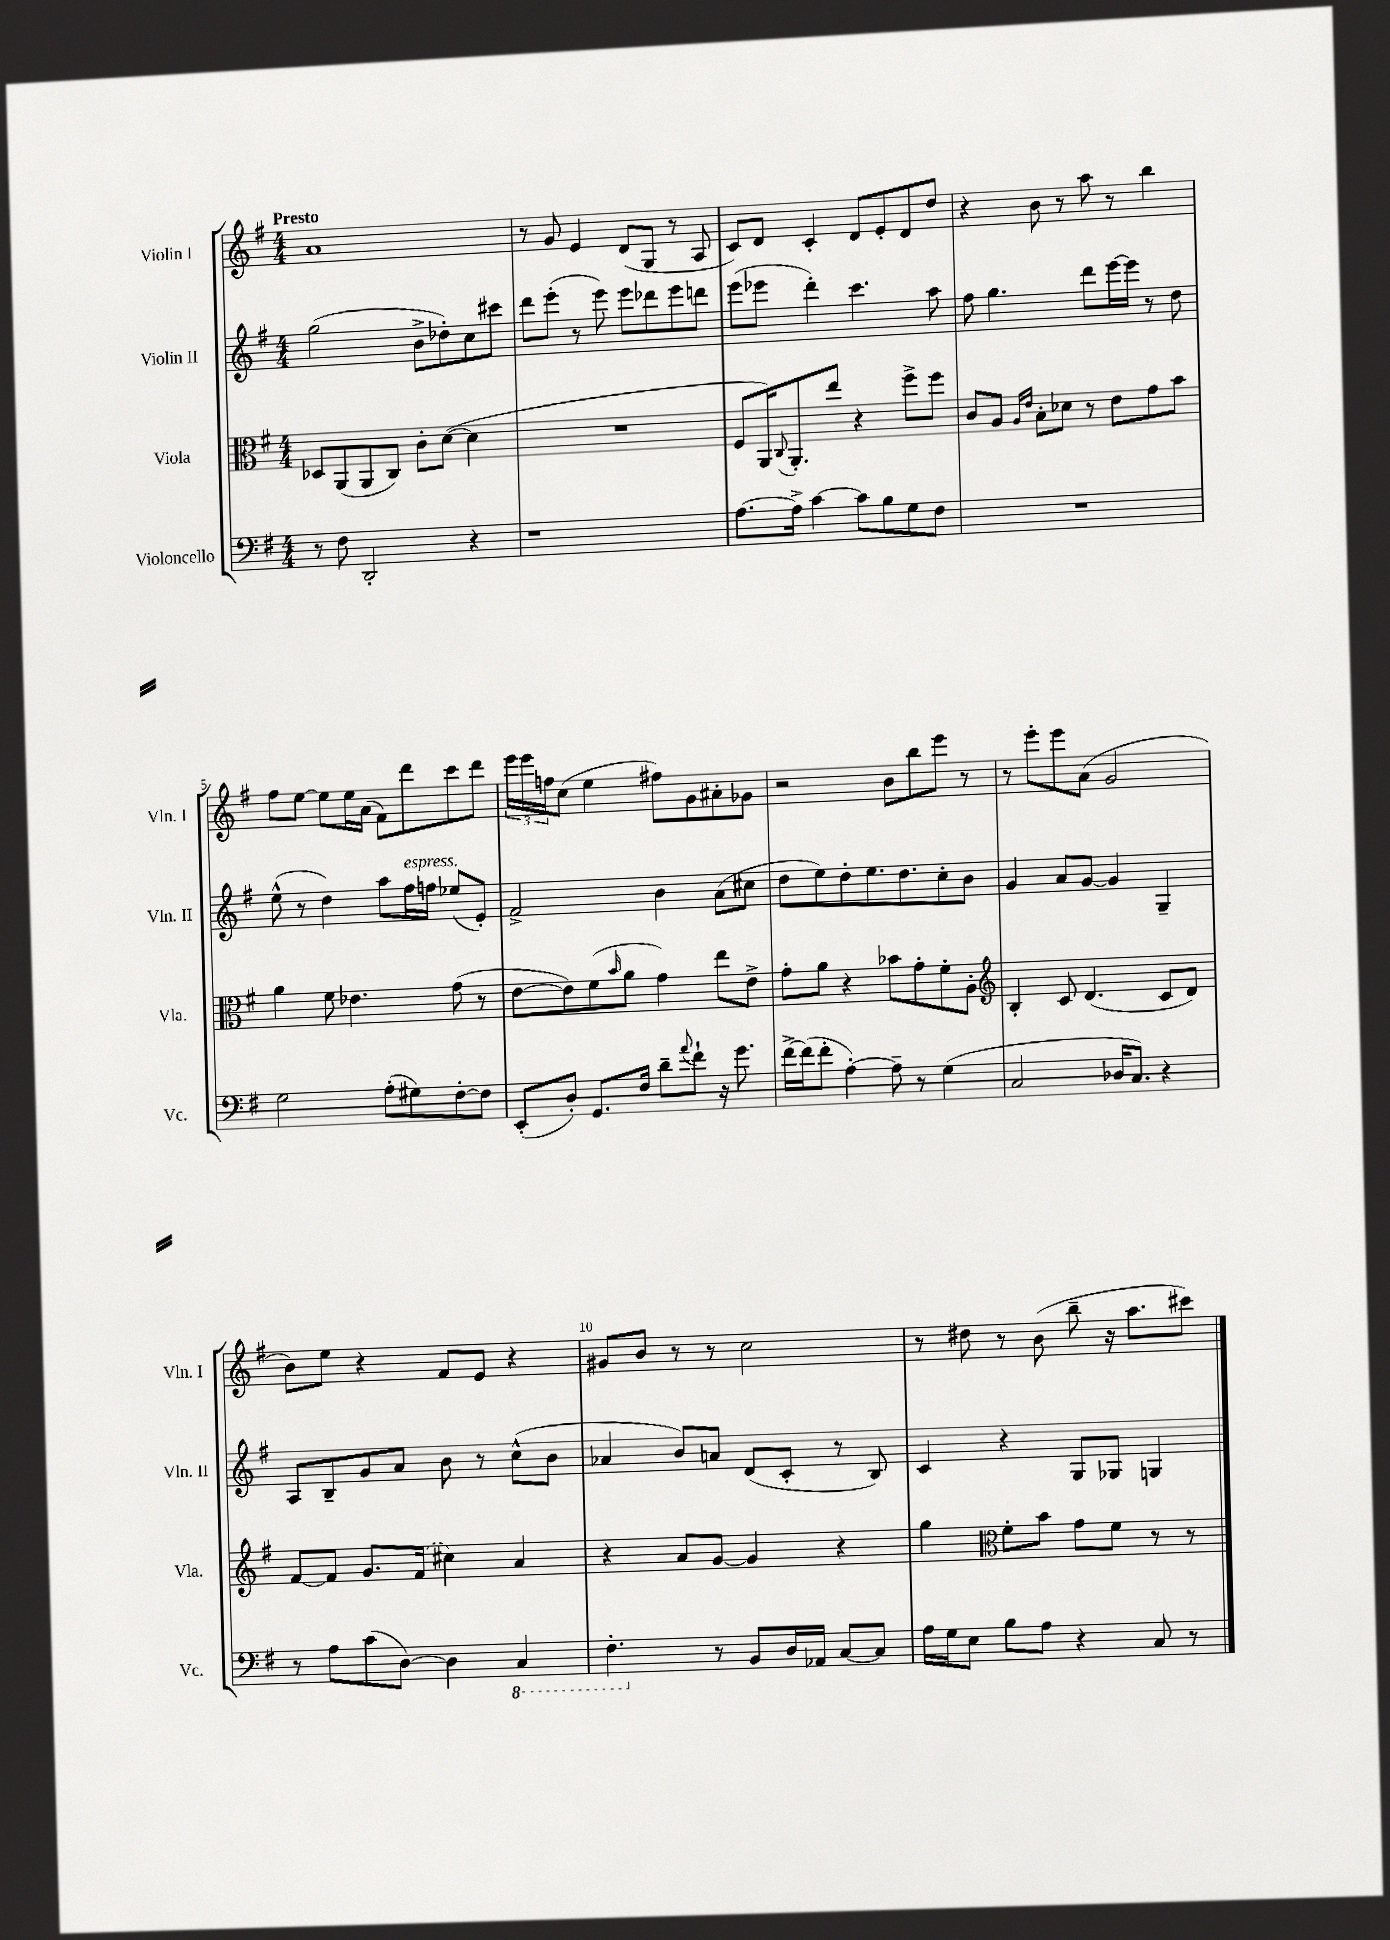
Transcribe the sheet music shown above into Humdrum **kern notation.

**kern	**kern	**kern	**kern
*staff4	*staff3	*staff2	*staff1
*clefF4	*clefC3	*clefG2	*clefG2
*k[f#]	*k[f#]	*k[f#]	*k[f#]
*M4/4	*M4/4	*M4/4	*M4/4
8r	8D-	(2gg	1a
8F#	(8AA	.	.
2DD'	8AA	.	.
.	8C)	.	.
.	8c'	8b^	.
.	([8d	8dd-')	.
4r	4d]	8cc	.
.	.	8ccc#	.
=	=	=	=
1r	1r	8ddd	8r
.	.	(8eee'	8g
.	.	8r	4e
.	.	8eee)	.
.	.	8eee	(8d
.	.	8ddd-	8G
.	.	8eee	8r
.	.	8ddd	8A
=	=	=	=
[8.A	8F#	(8eee	8c)
.	16AA)	8eee-	8d
.	8qqC	.	.
16A^]	8.AA'	.	.
[4c	.	4ddd')	4c'
.	8ee	.	.
8c]	4r	4.ccc	8d
8B	.	.	8e'
8G	8ff#^	.	8d
8F#	8ff#	8aa	8dd
=	=	=	=
1r	8c	8ff#	4r
.	8A	4.gg	.
.	16qqA	.	.
.	16qqe	.	.
.	8B'	.	8b
.	8d-	.	8r
.	8r	8ddd	8aa
.	8e	[16eee	8r
.	.	16eee]	.
.	8g	8r	4bb
.	8b	8dd	.
=	=	=	=
2G	4a	(8ee^^	8ff#
.	.	8r	[8ee
.	8f#	4dd)	8ee]
.	4.e-	.	16ee
.	.	.	(16a
(8A'	.	8aa	8f#)
8G#)	.	16ff#	8ddd
.	.	16ff	.
[8F#'	(8g	(8ee-	8ccc
8F#]	8r	8e')	8ddd
=	=	=	=
(8EE'	[8e	2f#^	24eee
.	.	.	24eee
.	.	.	24ff
8D')	8e])	.	(8cc
8.GG	(8f#	.	4ee
.	16qqb	.	.
.	8a	.	.
16F#	.	.	.
8d~	4g)	4b	8ff#)
8qqa	.	.	.
8f#`	.	.	8g
16r	8ee	(8a	8a#'
8.g	.	.	.
.	8e^	8cc#	8g-
=	=	=	=
[16f#^	8g'	8dd	2r
(16f#]	.	.	.
8f#'	8a	8ee)	.
[4A')	4r	8dd'	.
.	.	8.ee	.
8A~]	8b-	.	8b
.	.	8.dd	.
8r	8g'	.	8bb
(4G	8f#'	8cc'	8eee
.	8A'	8b	8r
=	=	=	=
*	*clefG2	*	*
2C	4B'	4g	8r
.	.	.	8eee'
.	8c	8a	8eee
.	(4.d	[8g	(8a
16D-	.	4g]	2g
8.C)	.	.	.
4r	8c	4G~	.
.	8d)	.	.
=	=	=	=
8r	[8f#	8A	8b)
8A	8f#]	8B~	8ee
(8c	8.g	8g	4r
[8D)	.	8a	.
.	(16f#	.	.
4D]	4cc#)	8b	8f#
.	.	8r	8e
4CC	4a	(8cc^^	4r
.	.	8b	.
=	=	=	=
4.FF#'	4r	4a-	8g#
.	.	.	8b
.	8a	8b)	8r
8r	[8g	8a	8r
8BB	4g]	(8d	2cc
16D	.	8c'	.
16AA-	.	.	.
[8C	4r	8r	.
8C]	.	8B)	.
=	=	=	=
16A	4gg	4c	8r
16G	.	.	.
8E	.	.	8dd#
*	*clefC3	*	*
8B	8f#'	4r	8r
8A	8b	.	(8b
4r	8g	8G	8bb~
.	8f#	8G-	16r
.	.	.	8.aa
8C	8r	4G	.
8r	8r	.	8ccc#)
==	==	==	==
*-	*-	*-	*-
